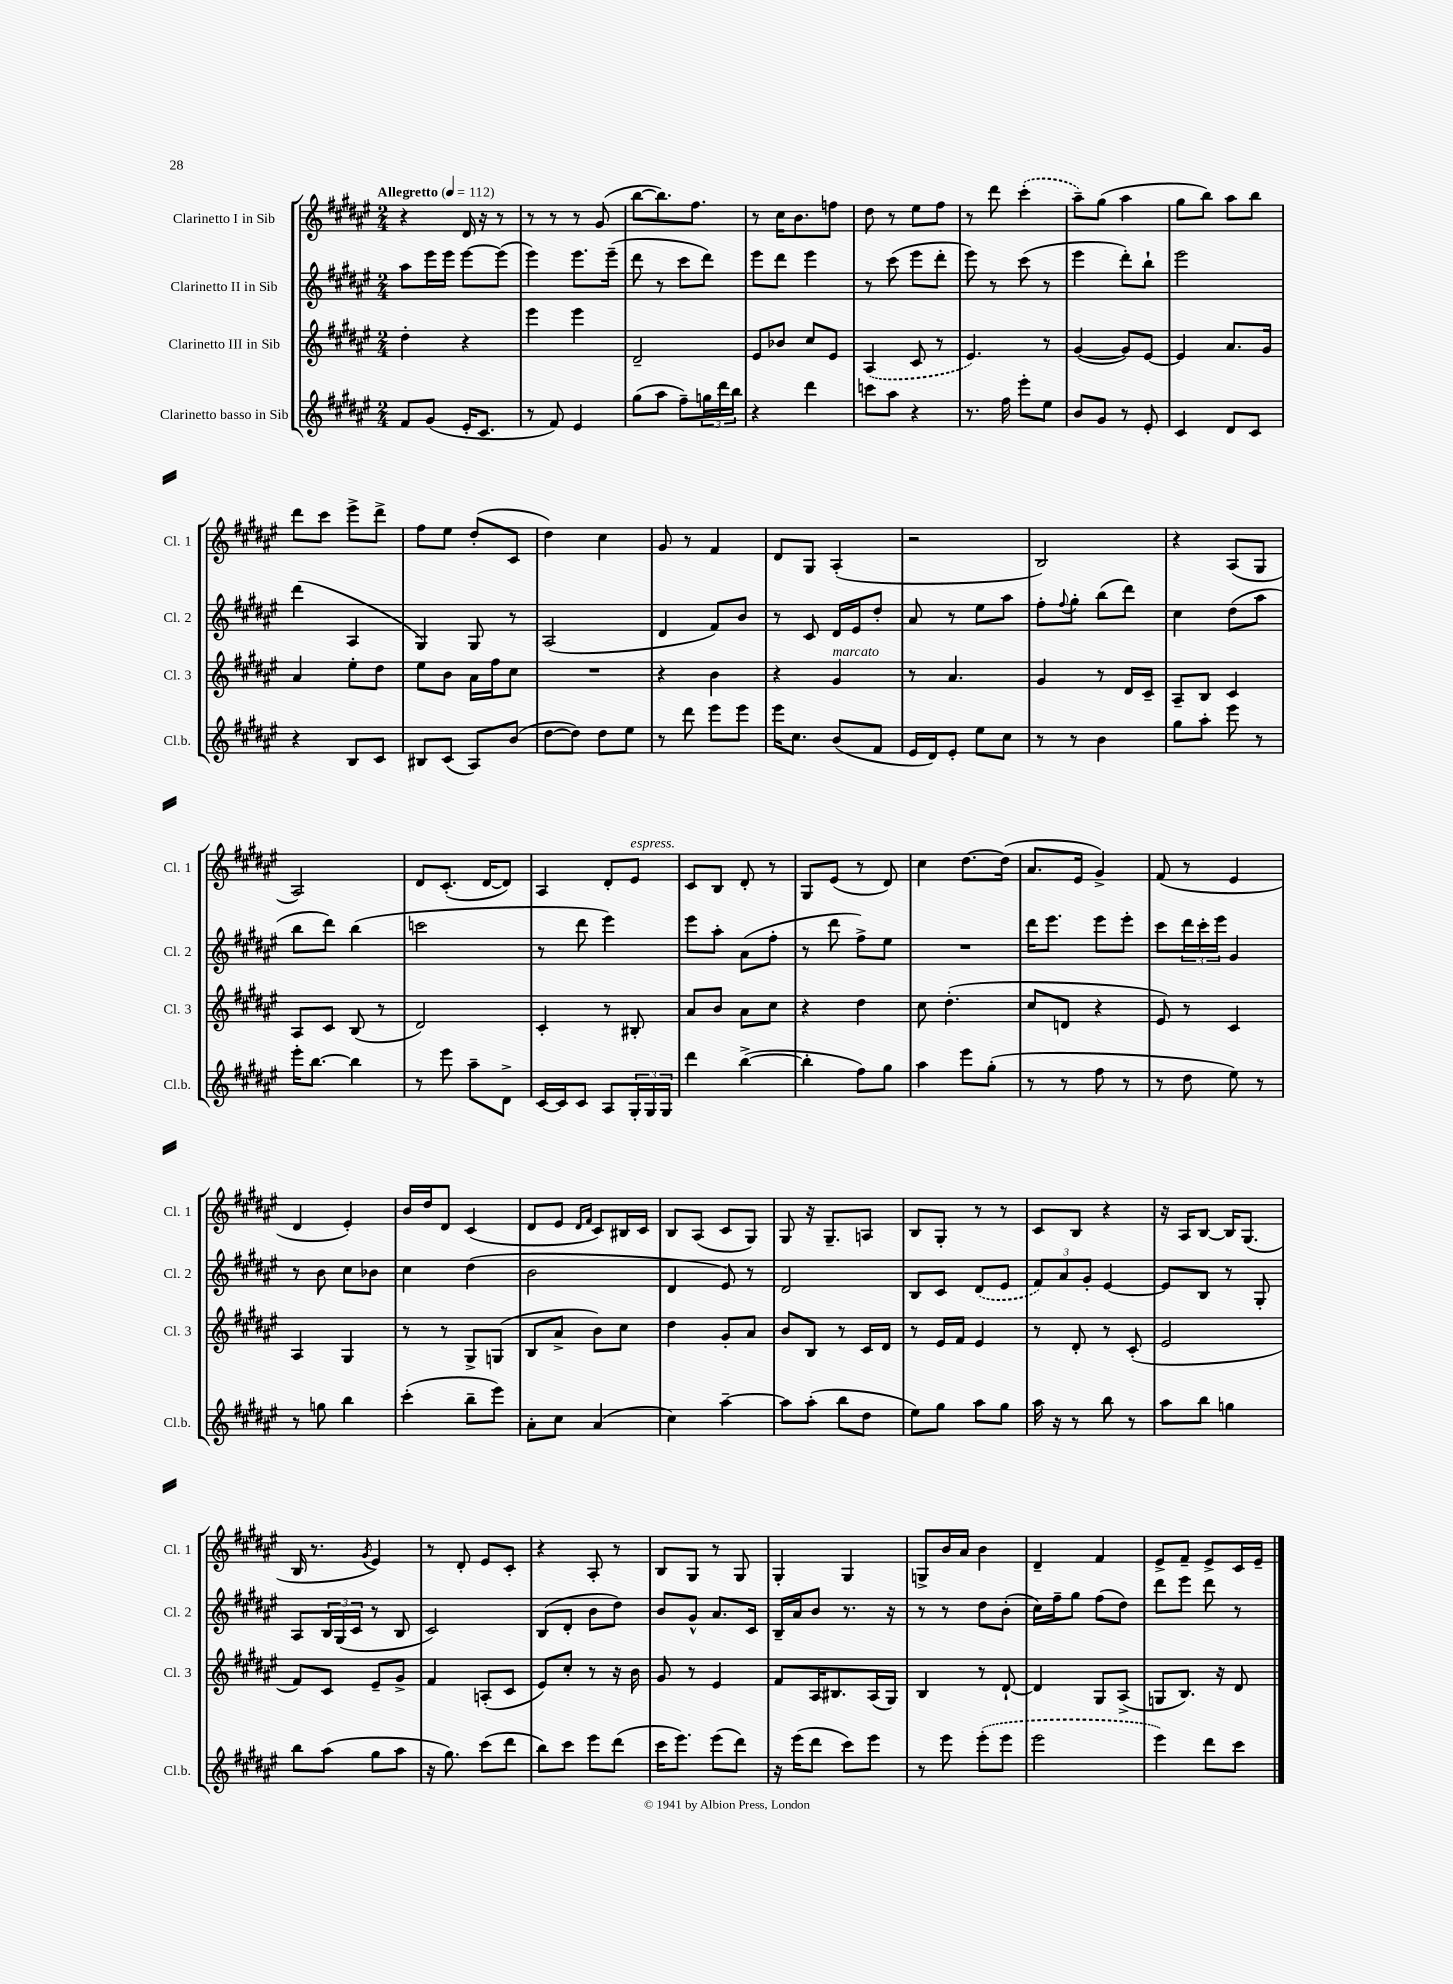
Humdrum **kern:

**kern	**kern	**kern	**kern
*staff4	*staff3	*staff2	*staff1
*clefG2	*clefG2	*clefG2	*clefG2
*k[f#c#g#d#a#e#]	*k[f#c#g#d#a#e#]	*k[f#c#g#d#a#e#]	*k[f#c#g#d#a#e#]
*M2/4	*M2/4	*M2/4	*M2/4
*MM112	*MM112	*MM112	*MM112
8f#	4dd#'	8aa#	4r
(8g#	.	16eee#	.
.	.	16eee#	.
16e#'	4r	[8eee#	16d#
8.c#	.	.	16r
.	.	(8eee#]	8r
=	=	=	=
8r	4eee#	4eee#)	8r
8f#)	.	.	8r
4e#	4eee#	8.eee#	8r
.	.	.	(8g#
.	.	(16eee#~	.
=	=	=	=
(8gg#	2d#~	8ddd#	[8bb
8aa#	.	8r	8.bb])
8ff#~)	.	8ccc#	.
.	.	.	8.ff#
24gg	.	8ddd#)	.
24ddd#	.	.	.
24bb	.	.	.
=	=	=	=
4r	8e#	8eee#	8r
.	8b-	8ddd#	16cc#
.	.	.	8.b
4ddd#	8cc#	4eee#	.
.	8e#	.	8ff
=	=	=	=
8ccc	(4A#	8r	8dd#
8aa#	.	(8ccc#	8r
4r	8c#	8eee#	8ee#
.	8r	8ddd#'	8ff#
=	=	=	=
8.r	4.e#)	8eee#)	8r
.	.	8r	8ddd#
16ff#	.	.	.
8eee#'	.	(8ccc#	(4ccc#'
8ee#	8r	8r	.
=	=	=	=
8b	([4g#	4eee#	8aa#~)
8g#	.	.	(8gg#
8r	8g#])	8ddd#')	4aa#
8e#'	[8e#	8bb`	.
=	=	=	=
4c#	4e#]	2eee#	8gg#
.	.	.	8bb)
8d#	8.a#	.	8aa#
8c#	.	.	8bb
.	16g#	.	.
=	=	=	=
4r	4a#	(4ddd#	8ddd#
.	.	.	8ccc#
8B	8ee#'	4A#	8eee#^
8c#	8dd#	.	8ddd#^
=	=	=	=
8B#	8ee#	4G#)	8ff#
(8c#	8b	.	8ee#
8A#)	16a#	8G#	(8dd#'
.	16ff#	.	.
(8b	8cc#	8r	8c#
=	=	=	=
[8dd#	2r	(2A#	4dd#)
8dd#])	.	.	.
8dd#	.	.	4cc#
8ee#	.	.	.
=	=	=	=
8r	4r	4d#	8g#
8ddd#	.	.	8r
8eee#	4b	8f#)	4f#
8eee#	.	8b	.
=	=	=	=
16eee#	4r	8r	8d#
8.cc#	.	.	.
.	.	8c#	8G#
(8b	4g#	16d#	(4A#'
.	.	16e#	.
8f#	.	8dd#'	.
=	=	=	=
16e#	8r	8a#	2r
16d#)	.	.	.
8e#'	4.a#	8r	.
8ee#	.	8ee#	.
8cc#	.	8aa#	.
=	=	=	=
8r	4g#	8ff#'	2B)
.	.	8qqff#	.
8r	.	8gg#'	.
4b	8r	(8bb	.
.	16d#	8ddd#)	.
.	16c#~	.	.
=	=	=	=
8gg#	8A#~	4cc#	4r
8aa#'	8B	.	.
8eee#	4c#	(8dd#	(8A#
8r	.	8aa#	8G#
=	=	=	=
16eee#'	8A#	8bb	2A#)
[8.bb	.	.	.
.	8c#	8ddd#)	.
4bb]	(8B	(4bb	.
.	8r	.	.
=	=	=	=
8r	2d#)	2ccc	8d#
8eee#	.	.	(8.c#'
8aa#~	.	.	.
.	.	.	[16d#
8d#^	.	.	8d#])
=	=	=	=
[16c#	4c#'	8r	4A#
16c#]	.	.	.
8c#	.	8ddd#	.
8A#	8r	4eee#)	8d#'
24G#'	8B#'	.	8e#
24G#	.	.	.
24G#	.	.	.
=	=	=	=
4ddd#	8a#	8eee#	8c#
.	8b	8aa#'	8B
([4bb^	8a#	(8a#	8d#'
.	8cc#	8ff#'	8r
=	=	=	=
4bb']	4r	8r	8G#
.	.	8ddd#	(8e#
8ff#)	4dd#	8ff#^)	8r
8gg#	.	8ee#	8d#)
=	=	=	=
4aa#	8cc#	2r	4cc#
.	(4.dd#'	.	.
8eee#	.	.	[8.dd#
(8gg#'	.	.	.
.	.	.	(16dd#]
=	=	=	=
8r	8cc#	16ddd#	8.a#
.	.	8.eee#	.
8r	8d	.	.
.	.	.	16e#
8ff#	4r	8eee#	4g#^)
8r	.	8eee#'	.
=	=	=	=
8r	8e#)	8ccc#	(8f#
8dd#	8r	24ddd#	8r
.	.	24ccc#'	.
.	.	24eee#	.
8ee#)	4c#	4g#	4e#
8r	.	.	.
=	=	=	=
8r	4A#	8r	4d#
8gg	.	8b	.
4bb	4G#	8cc#	4e#')
.	.	8b-	.
=	=	=	=
(4ccc#'	8r	4cc#	16b
.	.	.	16dd#
.	8r	.	8d#
8bb~	8G#^	(4dd#	(4c#
8eee#)	(8G	.	.
=	=	=	=
8a#'	8B	2b	8d#
8cc#	8a#^	.	8e#
.	.	.	16qqd#
.	.	.	16qqf#
(4a#	8b)	.	8c#)
.	8cc#	.	16B#
.	.	.	16c#
=	=	=	=
4cc#)	4dd#	4d#	8B
.	.	.	(8A#
[4aa#~	8g#'	8e#)	8c#
.	8a#	8r	8G#)
=	=	=	=
8aa#]	8b	2d#	8G#
(8aa#'	8B	.	16r
.	.	.	8.G#~
8bb	8r	.	.
8dd#	16c#	.	8A
.	16d#	.	.
=	=	=	=
8ee#)	8r	8B	8B
8gg#	16e#	8c#	8G#'
.	16f#	.	.
8aa#	4e#	(8d#	8r
8gg#	.	8e#	8r
=	=	=	=
16aa#	8r	12f#)	8c#
16r	.	.	.
.	.	12a#	.
8r	8d#'	.	8B
.	.	12g#'	.
8bb	8r	[4e#	4r
8r	(8c#'	.	.
=	=	=	=
8aa#	2e#	8e#]	16r
.	.	.	16A#
8bb	.	8B	[8B
4gg	.	8r	16B]
.	.	.	(8.G#
.	.	8G#'	.
=	=	=	=
8bb	8f#)	8A#	16B
.	.	.	8.r
(8aa#	8c#	24B	.
.	.	(24G#	.
.	.	24c#	.
.	.	.	8qg#
8gg#	8e#~	8r	4e#)
8aa#	8g#^	8B	.
=	=	=	=
16r	4f#	2c#)	8r
8.gg#)	.	.	.
.	.	.	8d#'
(8ccc#	(8A'	.	8e#
8ddd#	8c#	.	8c#'
=	=	=	=
8bb)	8e#)	(8B	4r
8ccc#	8cc#'	8d#'	.
8eee#	8r	8b	8A#'
(8ddd#	16r	8dd#)	8r
.	16b	.	.
=	=	=	=
16ccc#	8g#	8b	8B
8.eee#)	.	.	.
.	8r	8g#^^	8G#
(8eee#	4e#	8.a#	8r
8ddd#)	.	.	8G#
.	.	16c#	.
=	=	=	=
16r	8f#	16B~	4G#'
(16eee#	.	16a#	.
8ddd#	16A#	8b	.
.	8.B#	.	.
8ccc#)	.	8.r	4G#
8eee#	(16A#	.	.
.	16G#)	16r	.
=	=	=	=
8r	4B	8r	8G^
8eee#	.	8r	16b
.	.	.	16a#
(8eee#'	8r	8dd#	4b
8eee#	[8d#`	(8b'	.
=	=	=	=
2eee#	4d#]	16cc#)	4d#~
.	.	16ff#~	.
.	.	8gg#	.
.	8G#	(8ff#	4f#
.	(8A#^	8dd#)	.
=	=	=	=
4eee#)	8G	8ddd#	8e#^
.	8.B)	8eee#	8f#~
8ddd#	.	8ddd#	8e#^
.	16r	.	.
8ccc#	8d#	8r	16c#
.	.	.	16e#~
==	==	==	==
*-	*-	*-	*-
